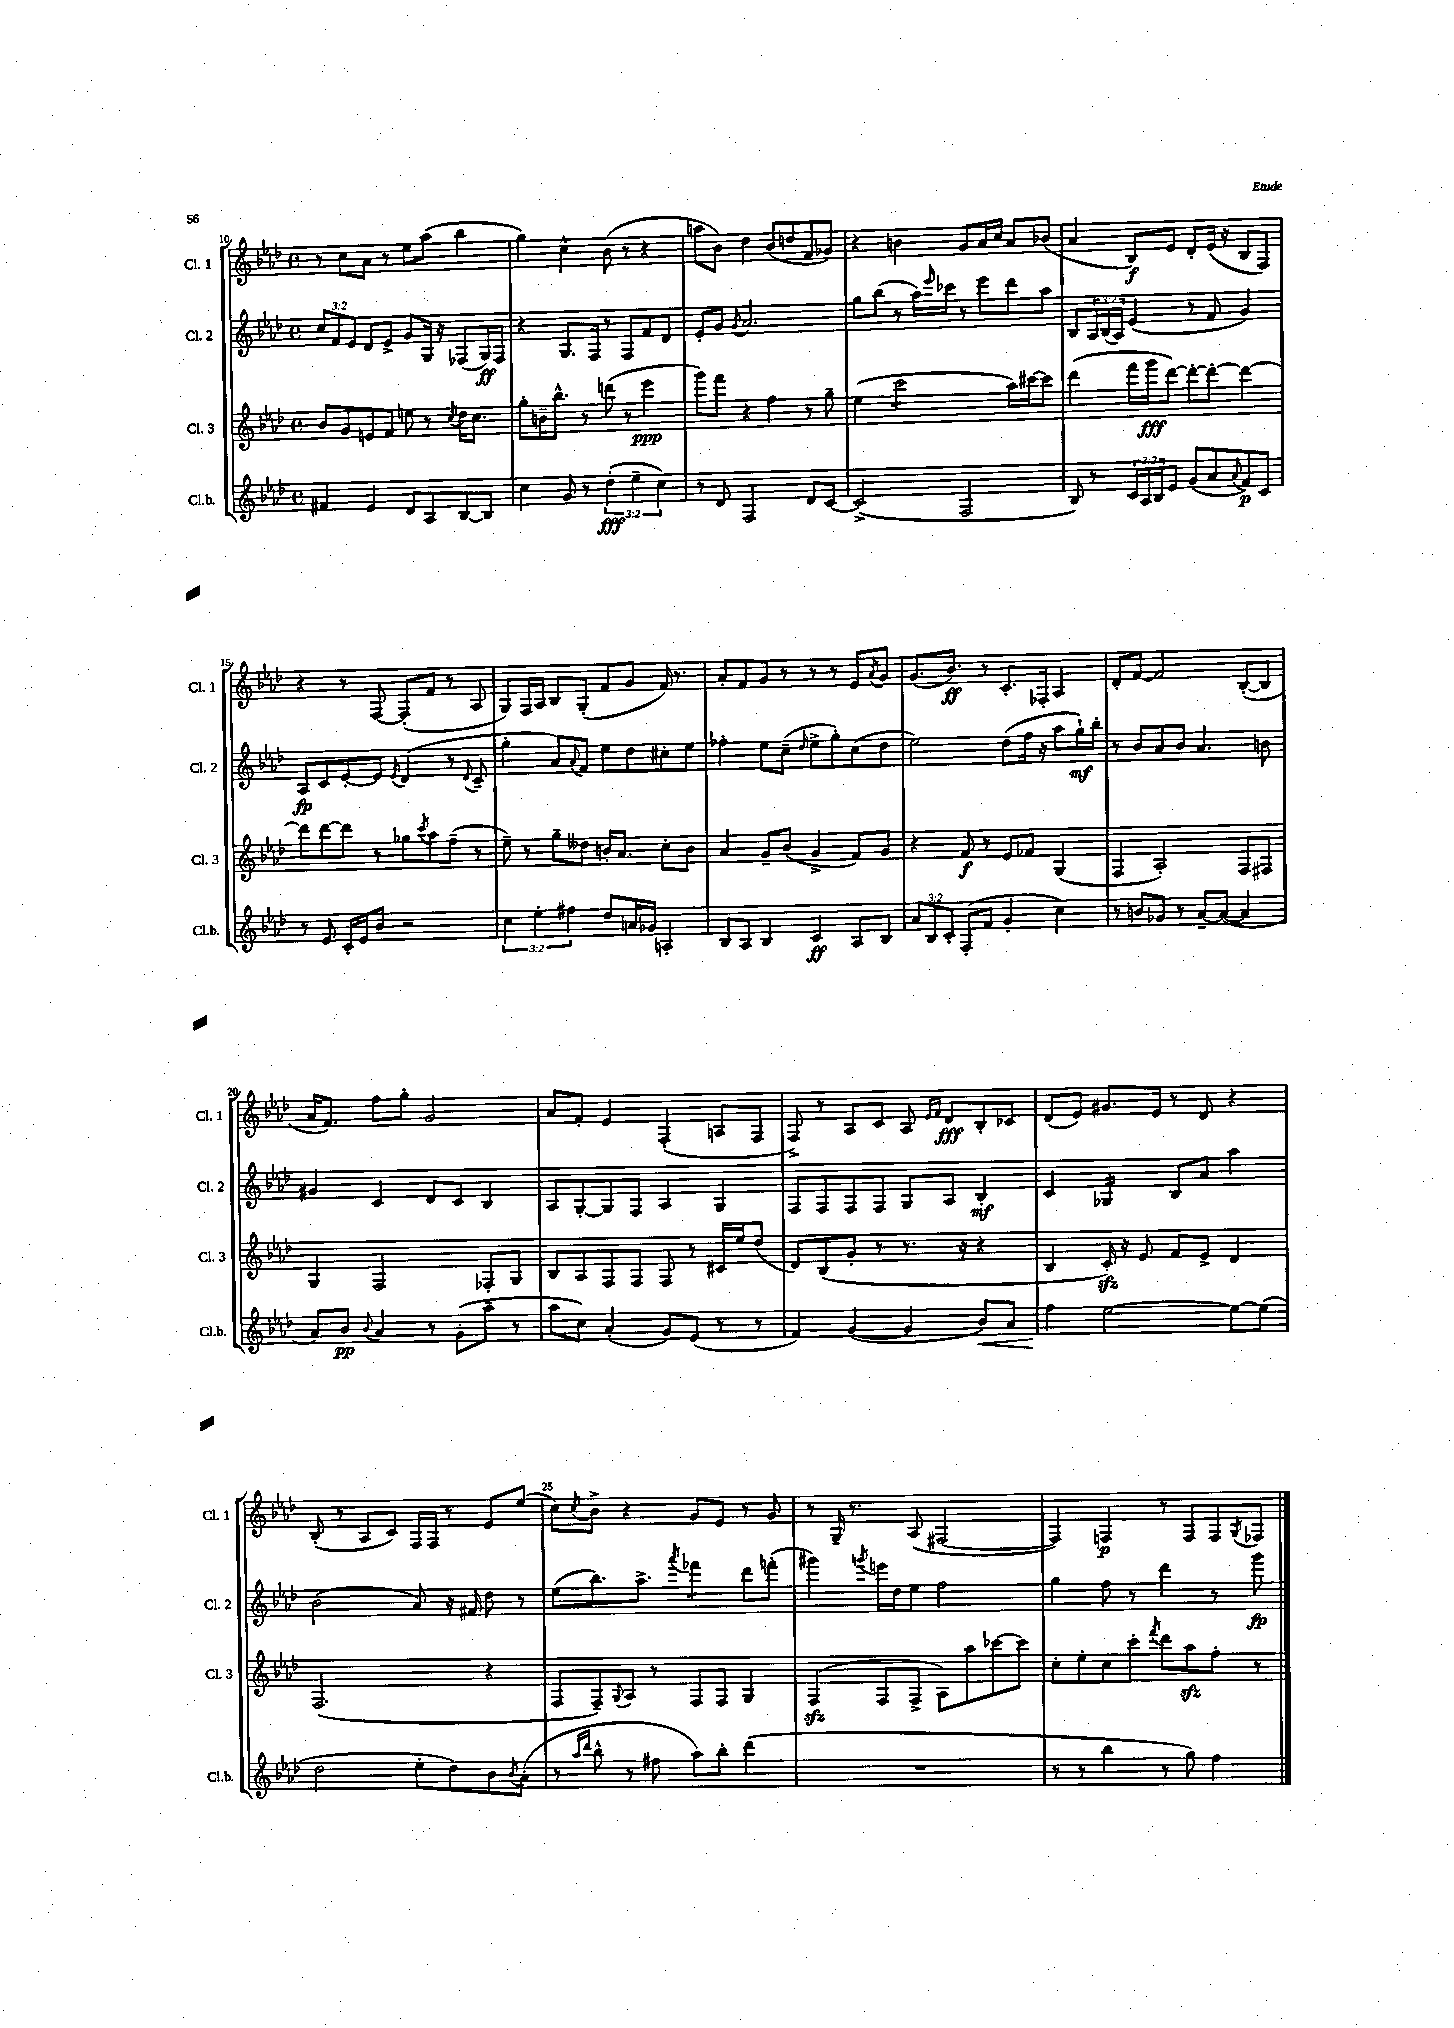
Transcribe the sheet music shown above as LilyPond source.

<<
\new StaffGroup <<
\new Staff = "s0" \with { instrumentName = "Cl. 1" shortInstrumentName = "Cl. 1" } {
    \clef treble \key aes \major \defaultTimeSignature \time 4/4
    r8 c''8 aes'8 r8 ees''8 aes''8( bes''4 |
    g''4) c''4-^ bes'8( r8 r4 |
    a''8 bes'8) des''4 bes'8( d''8 f'8 ges'8) |
    r4 b'4 g'8 aes'16 c''16 aes'8 bes'8( |
    aes'4 bes8\f) ees'8 des'8-. ees'16( r16 bes8 f8) |
    r4 r8 f8~ f8-.( f'8 r8 aes8 |
    g8) f16 aes16 bes8 g8-.( f'8 g'8 f'16) r8. |
    aes'8-. f'8 g'8 r8 r8 r8 ees'8 \acciaccatura { aes'8 } g'8 |
    g'8.( bes'8.\ff) r8 c'8.-. fes16-. aes4 |
    des'8-. f'8~ f'2 bes8~-.( bes8 |
    aes'16 f'8.) f''8 g''8-. g'2 |
    aes'8 f'8-. ees'4 f4-.( a8 f8 |
    f8->) r8 aes8 c'8 aes8 \grace { ees'16 f'16 } des'8\fff bes8-. ces'8 |
    des'8( ees'8) gis'8. ees'16 r8 des'8 r4 |
    bes8-.( r8 aes8 c'8) f16 f16 r8 ees'8 ees''8( |
    c''8) \acciaccatura { c''8 } bes'8-> r4 g'8 ees'8 r8 g'8 |
    r8 g16-- r8. aes8( fis2~ |
    fis4) f4\p r8 f8 f8 \acciaccatura { g8 } fes8 \bar "|." |
}
\new Staff = "s1" \with { instrumentName = "Cl. 2" shortInstrumentName = "Cl. 2" } {
    \clef treble \key aes \major \defaultTimeSignature \time 4/4 \override Staff.TupletNumber.text = #tuplet-number::calc-fraction-text
    \tuplet 3/2 { c''8 f'8 ees'8 } des'8 ees'8-> g'8 g16 r16 fes8( g16\ff) fes16 |
    r4 g8. f16 r8 f8 f'8 des'8 |
    ees'8-. g'8 \acciaccatura { g'8 } aes'2. |
    g''8 bes''8( r8 aes''16) \grace { ees'''16 } ces'''16 r8 ees'''8 des'''8 aes''8 |
    bes8 \tuplet 3/2 { aes16 bes16( aes16) } ees'4( r8 f'8 g'4) |
    aes8\fp c'8 ees'8~-. ees'8 \acciaccatura { ees'8 } des'4( r8 \appoggiatura { des'8 } c'8-- |
    g''4-. aes'8) \appoggiatura { aes'8 } f'8 ees''8 des''8 cis''8-. ees''8 |
    fes''4-. ees''8 c''8--( \grace { des''16 } ees''8-> g''8-.) c''8( des''8 |
    ees''2) des''8( f''16 r16 aes''8 g''16-!\mf) bes''16-. |
    r8 bes'8 aes'8 bes'8 aes'4. b'8 |
    gis'4 c'4 des'8 c'8 bes4 |
    aes8 g8~-. g8 f8 aes4 g4 |
    f8 f8 f8 f8 g8 aes8 bes4-.\mf |
    c'4 ges4:16 bes8 aes'8 aes''4 |
    bes'2( aes'8) r16 fis'16 des''8 r8 |
    ees''8( bes''8.) aes''8.-> \acciaccatura { aes'''8 } fes'''4:8 des'''8 f'''8-.( |
    gis'''4) \acciaccatura { g'''8 } e'''16 des''16 ees''8 f''2 |
    g''4 f''8 r8 des'''4 r8 g'''8\fp \bar "|." |
}
\new Staff = "s2" \with { instrumentName = "Cl. 3" shortInstrumentName = "Cl. 3" } {
    \clef treble \key aes \major \defaultTimeSignature \time 4/4
    bes'8 g'8 e'8 f'8 e''8 r8 \acciaccatura { c''8 } des''16 c''8. |
    g''8-. b'16-- bes''8.-^ r8 d'''8( r8 ees'''4\ppp |
    g'''8) f'''8 r4 f''4 r8 g''8-- |
    ees''4( c'''2:8 aes''16) cis'''16~ cis'''8 |
    des'''4( f'''16 g'''16\fff des'''8~) des'''8~-. des'''8~-. des'''4~ |
    des'''8 des'''8~ des'''8 r8 ges''8 \acciaccatura { c'''8 } aes''8 f''8--( r8 |
    ees''8--) r8 g''8-- deses''8 b'16-. aes'8. c''8-. b'8 |
    aes'4 g'8-- bes'8( g'4-> f'8) g'8 |
    r4 f'8\f r8 ees'8 fes'8 g4( |
    f4 aes2-.) f8 fis8 |
    g4 f2 fes8-. g8 |
    bes8 aes8 f8 f8 f8 r8 cis'16 ees''16 des''8( |
    des'8) bes8( g'8-. r8 r8. r16 r4 |
    bes4 c'16-.\sfz) r16 ees'8 f'8 ees'8-> des'4 |
    f2.( r4 |
    f8 f8--) \appoggiatura { g8 } aes8 r8 f8 f8 g4 |
    f4\sfz( f8 f8-> aes8) aes''8 ces'''8~ ces'''8 |
    c''8-. ees''8-. c''8 c'''8-. \acciaccatura { f'''8 } des'''8 aes''8\sfz f''8-. r8 \bar "|." |
}
\new Staff = "s3" \with { instrumentName = "Cl.b." shortInstrumentName = "Cl.b." } {
    \clef treble \key aes \major \defaultTimeSignature \time 4/4 \override Staff.TupletNumber.text = #tuplet-number::calc-fraction-text
    fis'4 ees'4 des'8 aes8 bes8~ bes8 |
    c''4 g'8 r8 \tuplet 3/2 { des''4-.\fff( ees''4-- c''4) } |
    r8 des'8 f2 des'8 c'8~ |
    c'2->( f2 |
    bes8) r8 \tuplet 3/2 { c'16 aes16 bes16 } ees'8 g'8( aes'8 \appoggiatura { aes'8 } f'8\p) c'8 |
    r8 ees'8 c'16-. ees'16 bes'8 r2 |
    \tuplet 3/2 { c''4 ees''4-. fis''4 } des''8 a'16 ges'16 a4-. |
    bes8 aes8 bes4 c'4\ff aes8 bes8 |
    \tuplet 3/2 { aes'8 bes8 c'8-. } f8-.( f'8 g'4-. c''4) |
    r8 b'8 ges'8 r8 aes'8~-- aes'8~( aes'4 |
    aes'8) bes'8\pp \appoggiatura { bes'8 } aes'4 r8 g'8-.( aes''8-- r8 |
    aes''8 c''8) aes'4-.( g'8) ees'8( r8 r8 |
    f'4) g'4~( g'4 bes'8\<) aes'8 |
    f''4\! ees''2~ ees''8~ ees''8( |
    des''2 ees''8-. des''8) bes'8 \acciaccatura { bes'8 } aes'8-.( |
    r8 \grace { aes''16 des'''16 } bes''8-^ r8 fis''8 aes''8) bes''8-. des'''4( |
    R1 |
    r8 r8 bes''4 r8 g''8) f''4 \bar "|." |
}
>>
>>
\layout { \context { \Score currentBarNumber = #10 \override BarNumber.break-visibility = ##(#f #t #t) barNumberVisibility = #(every-nth-bar-number-visible 5) } }
